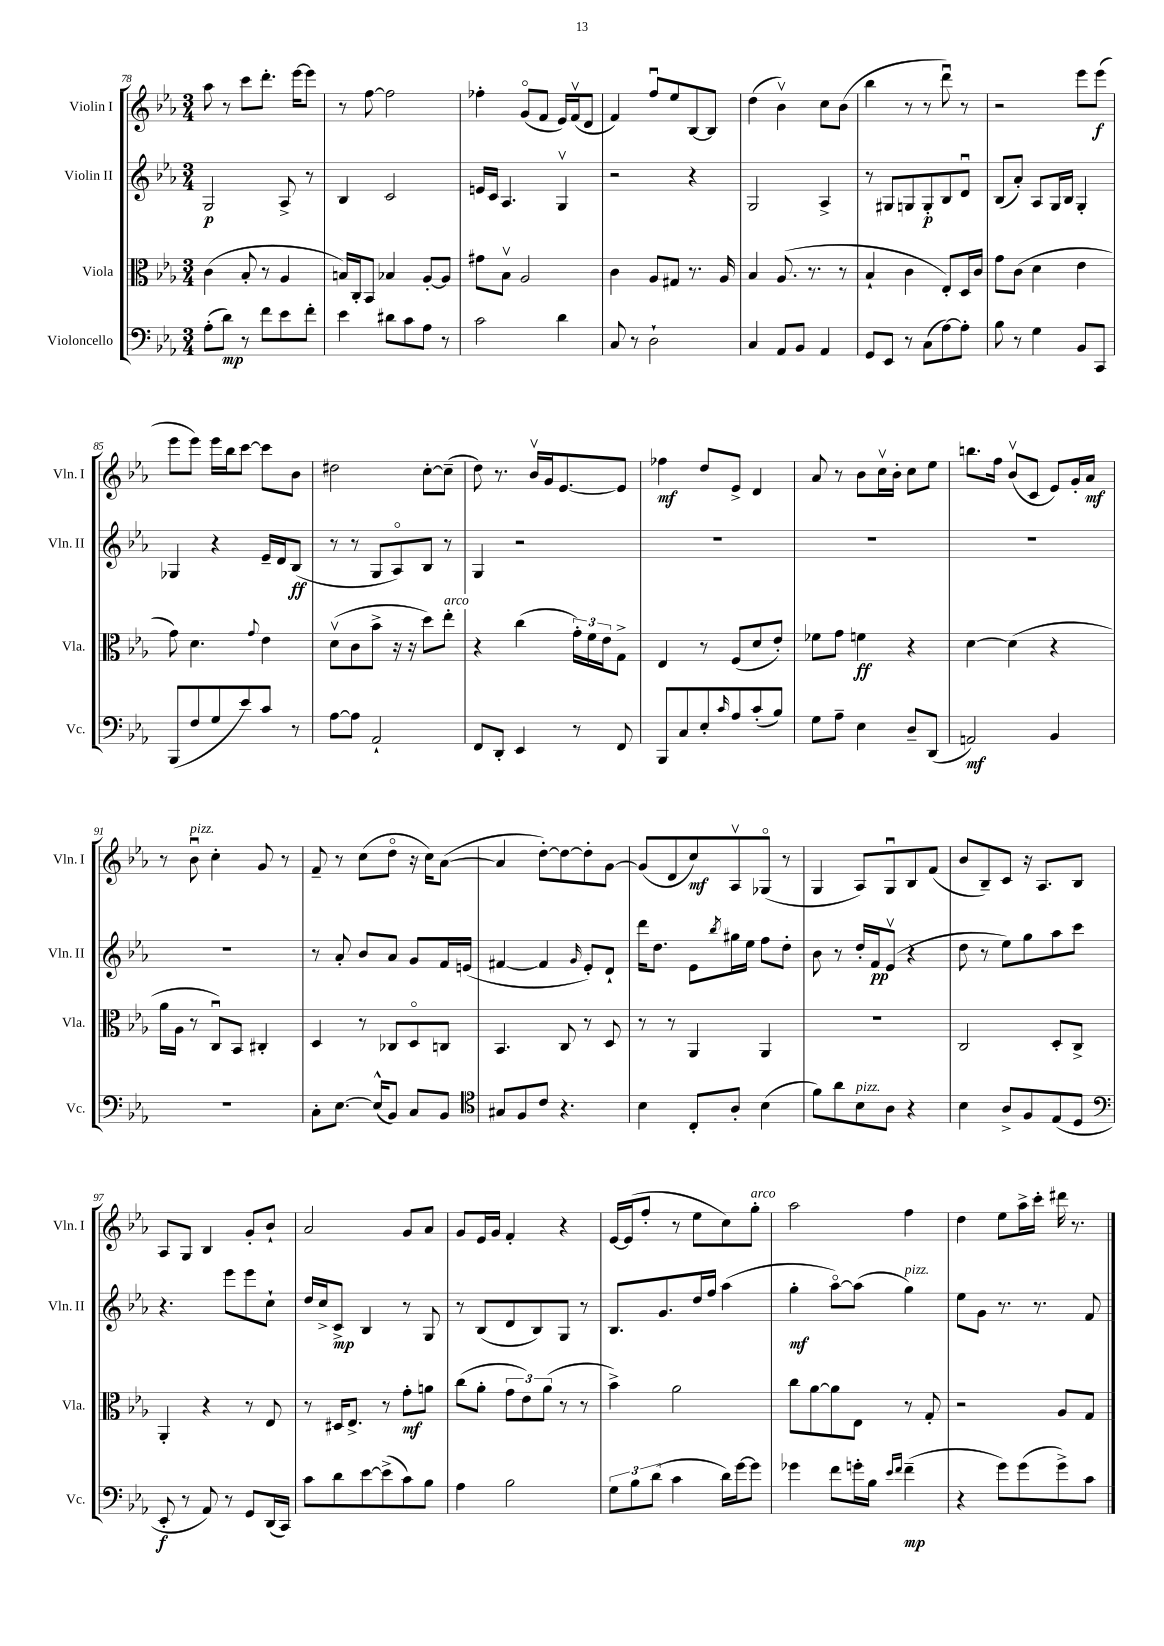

**kern	**kern	**kern	**kern
*staff4	*staff3	*staff2	*staff1
*clefF4	*clefC3	*clefG2	*clefG2
*k[b-e-a-]	*k[b-e-a-]	*k[b-e-a-]	*k[b-e-a-]
*M3/4	*M3/4	*M3/4	*M3/4
(8A-'\L	(4c\	2G/	8aa-\
8d\J)	.	.	8r
8r	8B-'/	.	8ccc\L
8f\L	8r	.	8.ddd'\J
8e-\	4A-/	8A-^/	.
.	.	.	[16eee-\LK
8f'\J	.	8r	8eee-\]J
=	=	=	=
4e-\	16B/LL)	4B-/	8r
.	16C'/J	.	.
.	8BB-/J	.	[8ff\
8d#\L	4B-/	2c/	2ff\]
8c\	.	.	.
8A-\J	[8A-'/L	.	.
8r	8A-/]J	.	.
=	=	=	=
2c\	8g#\L	16e/LL	4ff-'\
.	.	16c/JJ	.
.	8B-v\J	4.A-/	.
.	2A-/	.	(8go/L
.	.	.	8f/J
4d\	.	4Gv/	16e-/LL)
.	.	.	(16fv/J
.	.	.	8d/J
=	=	=	=
8C/	4c\	2r	4f/)
8r	.	.	.
2D`\	8A-/L	.	8ffu/L
.	8G#/J	.	8ee-/
.	8.r	4r	[8B-/
.	.	.	8B-/]J
.	16A-/	.	.
=	=	=	=
4C/	4B-/	2G/	(4dd\
8AA-/L	(8.A-/	.	4b-v\)
8BB-/J	.	.	.
.	8.r	.	.
4AA-/	.	4A-^/	8cc\L
.	8r	.	(8b-\J
=	=	=	=
8GG/L	4B-`/	8r	4bb-\
8EE-/J	.	8G#/L	.
8r	4c\	8G/	8r
(8C\L	.	8G'/	8r
[8A-\)	8E-'/L)	8B-/	8dddu\)
8A-'\]J	16D/L	8du/J	8r
.	16c/JJ	.	.
=	=	=	=
8B-\	8g\L	(8B-/L	2r
8r	(8c\J	8a-'/J)	.
4G\	4d\	8A-/L	.
.	.	16G/L	.
.	.	16B-/JJ	.
8BB-/L	4e-\	4G'/	8eee-\L
8CC/J	.	.	(8eee-\J
=	=	=	=
(8BBB-/L	8g\)	4G-/	8eee-\L
8F/	4.d\	.	8eee-\J)
8G/	.	4r	16eee-\LL
.	.	.	16bb-\J
8e-/)	.	.	[8ccc\J
.	8qqg/	.	.
8c/J	4e-\	16e-~/LL	8ccc\]L
.	.	16d/J	.
8r	.	(8B-/J	8b-\J
=	=	=	=
[8A-\L	(8dv\L	8r	2dd#\
8A-\]J	8c\	8r	.
2AA-`/	8b-^\J	8G/L	.
.	16r	8A-o/)	.
.	16r	.	.
.	8dd\L)	8B-/J	[8cc'\L
.	8ee-'\J	8r	(8cc~\]J
=	=	=	=
8FF/L	4r	4G/	8dd\)
8DD'/J	.	.	8.r
4EE-/	(4cc\	2r	.
.	.	.	16b-v/LL
.	.	.	16g/J
.	.	.	[8.e-/
8r	24g'\LL)	.	.
.	24f\	.	.
.	24e-\J	.	.
8FF/	8G^\J	.	8e-/]J
=	=	=	=
8BBB-/L	4E-/	2.r	4ff-\
8C/	.	.	.
8E-'/	8r	.	8dd/L
16qqc/	.	.	.
8A-/	(8F/L	.	8e-^/J
(8c'/	8d/	.	4d/
8B-/J)	8e-'/J)	.	.
=	=	=	=
8G\L	8f-\L	2.r	8a-/
8A-~\J	8g\J	.	8r
4E-\	4f\	.	8b-\L
.	.	.	16ccv\L
.	.	.	16b-'\JJ
8D~/L	4r	.	8cc\L
(8DD/J	.	.	8ee-\J
=	=	=	=
2AA/)	[4d\	2.r	8.bb\L
.	.	.	16ff\Jk
.	(4d\]	.	(8b-v/L
.	.	.	8c/J
4BB-/	4r	.	8e-/L)
.	.	.	16g'/L
.	.	.	16a-/JJ
=	=	=	=
2.r	16a-\LL	2.r	8r
.	16A-\JJ	.	.
.	8r	.	8b-u\
.	8Cu/L)	.	4cc'\
.	8BB-/J	.	.
.	4C#'/	.	8g/
.	.	.	8r
=	=	=	=
8C'\L	4D/	8r	8f~/
[8.E-\J	.	8a-'/	8r
.	8r	8b-/L	(8cc\L
(16E-^^/]LK	.	.	.
8BB-/J)	8C-/L	8a-/J	8ddo\J
8C/L	8Do/	8g/L	16r
.	.	.	16cc\LK)
8BB-/J	8C/J	16f/L	([8a-\J
.	.	(16e/JJ	.
=	=	=	=
*clefC4	*	*	*
8G#/L	4.BB-/	[4f#/	4a-/]
8F/	.	.	.
8c/J	.	4f#/]	[8dd'\L)
4.r	8C/	.	8dd\_
.	.	16qqg/	.
.	8r	8e-'/L)	8dd'\]
.	8D/	8d`/J	[8g\J
=	=	=	=
4B-\	8r	16ddd\LK	(8g/]L
.	.	8.dd\J	.
.	8r	.	8d/
8C'/L	4AA-/	8e-\L	8cc/)
.	.	8qbb-/	.
8A-'/J	.	16gg#\L	8A-v/
.	.	16ee-\JJ	.
(4B-\	4AA-/	8ff\L	(8G-o/J
.	.	8dd'\J	8r
=	=	=	=
8f\L)	2.r	8b-\	4G/
8a-\	.	8r	.
8B-\	.	16dd'/LL	8A-/L)
.	.	16f/J	.
8A-\J	.	(8e-v/J	8Gu/
4r	.	4r	8B-/
.	.	.	(8f/J
=	=	=	=
4B-\	2C/	8dd\	8b-/L
.	.	8r	8B-~/)
8A-^/L	.	8ee-\L)	8c/J
8F/	.	8gg\	16r
.	.	.	8.A-/L
(8E-/	8D'/L	8aa-\	.
8D/J	8C^/J	8ccc\J	8B-/J
=	=	=	=
*clefF4	*	*	*
8EE-'/	4AA-'/	4.r	8A-/L
8r	.	.	8G/J
8AA-/)	4r	.	4B-/
8r	.	8eee-\L	.
8GG/L	8r	8eee-\	8g'/L
(16DD/L	8E-/	8cc`\J	8b-`/J
16CC/JJ)	.	.	.
=	=	=	=
8c\L	8r	16dd/LL	2a-/
.	.	16cc^/J	.
8d\	16D#/LK	8c^/J	.
.	8.E-^/J	.	.
[8e-\	.	4B-/	.
(8e-^\]	8r	.	.
8c\)	8g'\L	8r	8g/L
8B-\J	8a\J	8G/	8a-/J
=	=	=	=
4A-\	(8cc\L	8r	8g/L
.	8a-'\J	(8B-/L	16e-/L
.	.	.	16g/JJ
2B-\	12g\L	8d/	4f'/
.	12e-\)	.	.
.	.	8B-/)	.
.	(12a-\J	.	.
.	8r	8G/J	4r
.	8r	8r	.
=	=	=	=
12G\L	4b-^\)	8.B-/L	[16e-/LL
.	.	.	(16e-/]J
12B-\	.	.	.
.	.	.	8ff'/J
(12d\J	.	.	.
.	.	8.g/	.
4c\	2a-\	.	8r
.	.	16dd/L	8ee-\L
.	.	16ff/JJ	.
16d\LL)	.	(4aa-\	8cc\)
[16g\J	.	.	.
8g\]J	.	.	8gg'\J
=	=	=	=
4g-\	8cc\L	4gg'\	2aa-\
.	[8a-\	.	.
8f\L	8a-\]	[8aa-o\L)	.
16g'\L	8E-\J	(8aa-\]J	.
16B-\JJ	.	.	.
16qqe-/LL	.	.	.
16qqf/JJ	.	.	.
(4f~\	8r	4gg\)	4ff\
.	8G'/	.	.
=	=	=	=
4r	2r	8ee-\L	4dd\
.	.	8g\J	.
8g\L)	.	8.r	8ee-\L
(8g\	.	.	16aa-^\L
.	.	8.r	16ccc'\JJ
8g^\)	8A-/L	.	16ddd#\
.	.	.	8.r
8c\J	8G/J	8f/	.
==	==	==	==
*-	*-	*-	*-
